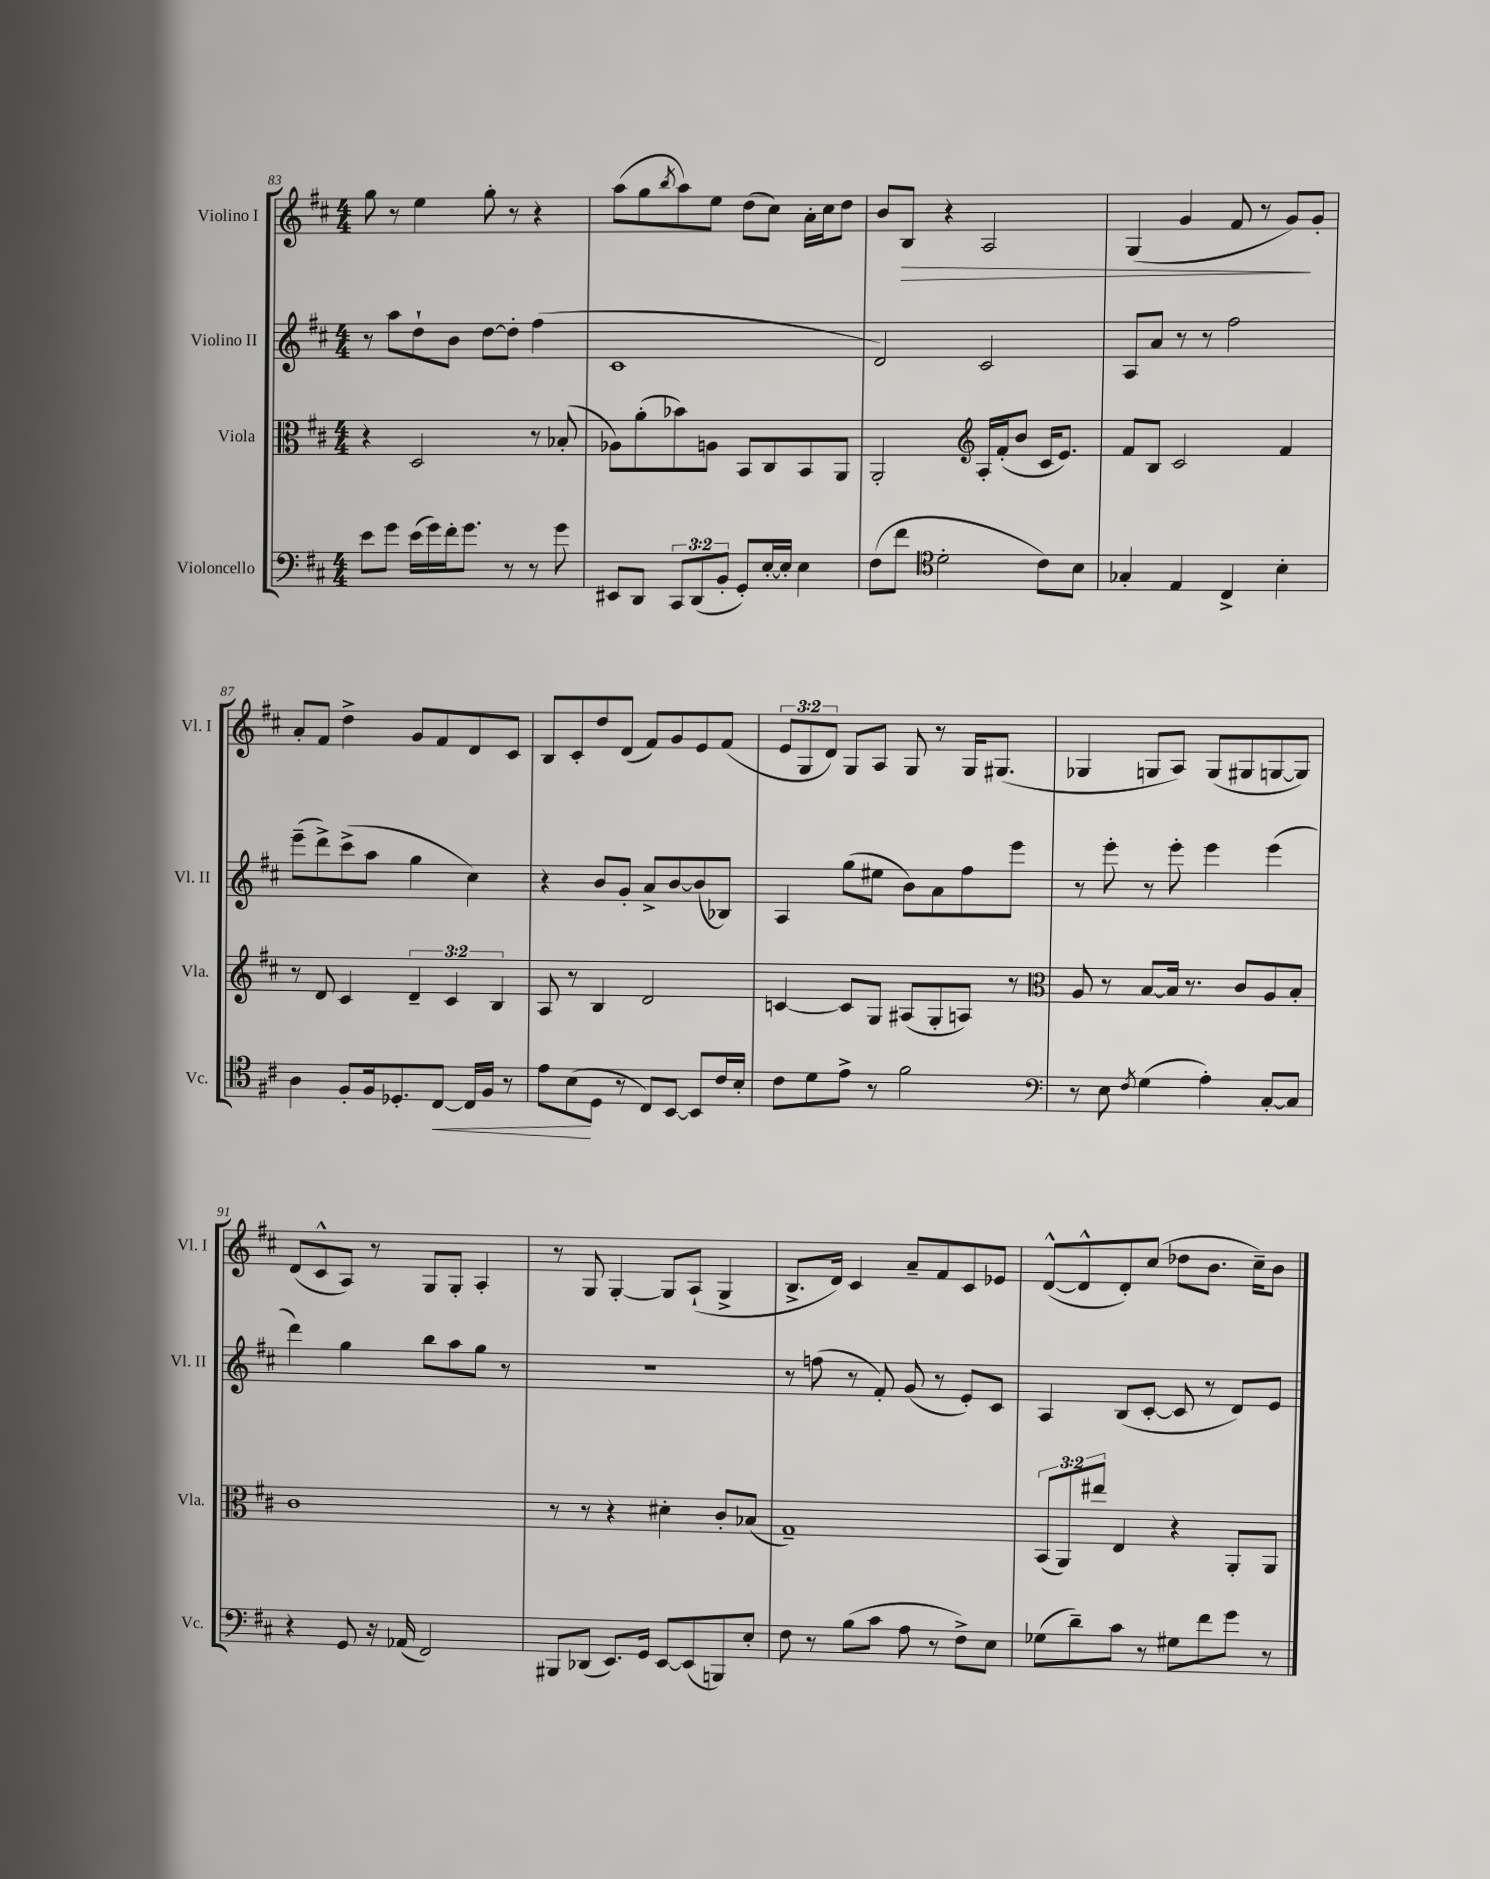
<<
\new StaffGroup <<
\new Staff = "s0" \with { instrumentName = "Violino I" shortInstrumentName = "Vl. I" } {
    \clef treble \key d \major \numericTimeSignature \time 4/4 \override Staff.TupletNumber.text = #tuplet-number::calc-fraction-text
    g''8 r8 e''4 g''8-. r8 r4 |
    a''8( g''8 \acciaccatura { b''8 } a''8) e''8 d''8( cis''8) a'16-. cis''16 d''8 |
    b'8 b8\> r4 a2 |
    g4( g'4 fis'8 r8 g'8\!) g'8-. |
    a'8-. fis'8 d''4-> g'8 fis'8 d'8 cis'8 |
    b8 cis'8-. d''8 d'8( fis'8) g'8 e'8 fis'8( |
    \tuplet 3/2 { e'8 g8 d'8) } g8 a8 g8 r8 g16 gis8.( |
    ges4 g8 a8) g8( gis8 g8~ g8) |
    d'8( cis'8-^ a8) r8 g8 g8-. a4-. |
    r8 g8 g4~-. g8 a8-!( g4-> |
    b8.-> d'16) cis'4 a'8-- fis'8 cis'8 ees'8 |
    d'8~-^( d'8-^ d'8-.) cis''8( des''8 b'8. cis''16--) b'8 \bar "|." |
}
\new Staff = "s1" \with { instrumentName = "Violino II" shortInstrumentName = "Vl. II" } {
    \clef treble \key d \major \numericTimeSignature \time 4/4
    r8 a''8 d''8-! b'8 d''8~ d''8-. fis''4( |
    cis'1 |
    d'2) cis'2 |
    a8 a'8 r8 r8 fis''2 |
    e'''8--( d'''8->) cis'''8->( a''8 g''4 cis''4) |
    r4 b'8 g'8-. a'8-> b'8~ b'8( bes8) |
    a4 g''8( eis''8 b'8) a'8 fis''8 e'''8 |
    r8 e'''8-. r8 e'''8-. e'''4 e'''4( |
    d'''4) g''4 b''8 a''8 g''8 r8 |
    r1 |
    r8 f''8( r8 fis'8-.) g'8( r8 e'8-.) cis'8 |
    a4 b8( cis'8~-. cis'8 r8 d'8) e'8 \bar "|." |
}
\new Staff = "s2" \with { instrumentName = "Viola" shortInstrumentName = "Vla." } {
    \clef alto \key d \major \numericTimeSignature \time 4/4 \override Staff.TupletNumber.text = #tuplet-number::calc-fraction-text
    r4 d2 r8 bes8-.( |
    aes8) a'8-.( bes'8) a8 b,8 cis8 b,8 a,8 |
    a,2-. \clef treble a16-. fis'16-.( b'8 cis'16 e'8.) |
    fis'8 b8 cis'2 fis'4 |
    r8 d'8 cis'4 \tuplet 3/2 { d'4-- cis'4 b4 } |
    a8 r8 b4 d'2 |
    c'4~ c'8 g8 ais8( g8-. a8) r8 |
    \clef alto a8 r8 b8~ b16 r8. cis'8 a8 b8-. |
    cis'1 |
    r8 r8 r4 dis'4-. cis'8-. bes8( |
    g1--) |
    \tuplet 3/2 { b,8( a,8) eis''8 } e4 r4 a,8-. a,8 \bar "|." |
}
\new Staff = "s3" \with { instrumentName = "Violoncello" shortInstrumentName = "Vc." } {
    \clef bass \key d \major \numericTimeSignature \time 4/4 \override Staff.TupletNumber.text = #tuplet-number::calc-fraction-text
    e'8 g'8 e'16( g'16) fis'16-. g'8. r8 r8 g'8 |
    eis,8 d,8 \tuplet 3/2 { cis,8 d,8( b,8-. } g,8-.) e16~-. e16-. e4 |
    fis8( fis'8 \clef tenor d'2-. cis'8) b8 |
    ges4-. e4 cis4-> b4-. |
    a4 fis8-. fis16 des8.-. cis8~\< cis16 fis16 r8 |
    e'8 b8\!( d8 r8 cis8) b,8~ b,8 cis'16 b16-. |
    cis'8 d'8 e'8-> r8 fis'2 |
    \clef bass r8 e8 \acciaccatura { fis8 } g4( a4-.) cis8~-. cis8 |
    r4 g,8 r16 aes,16( fis,2) |
    bis,,8 des,8( e,8.) g,16 e,8~ e,8( b,,8) e8-. |
    fis8 r8 b8( cis'8 a8 r8 fis8->) e8 |
    ges8( d'8--) cis'8 r8 gis8 fis'8 g'8 r8 \bar "|." |
}
>>
>>
\layout { \context { \Score currentBarNumber = #83 } }
